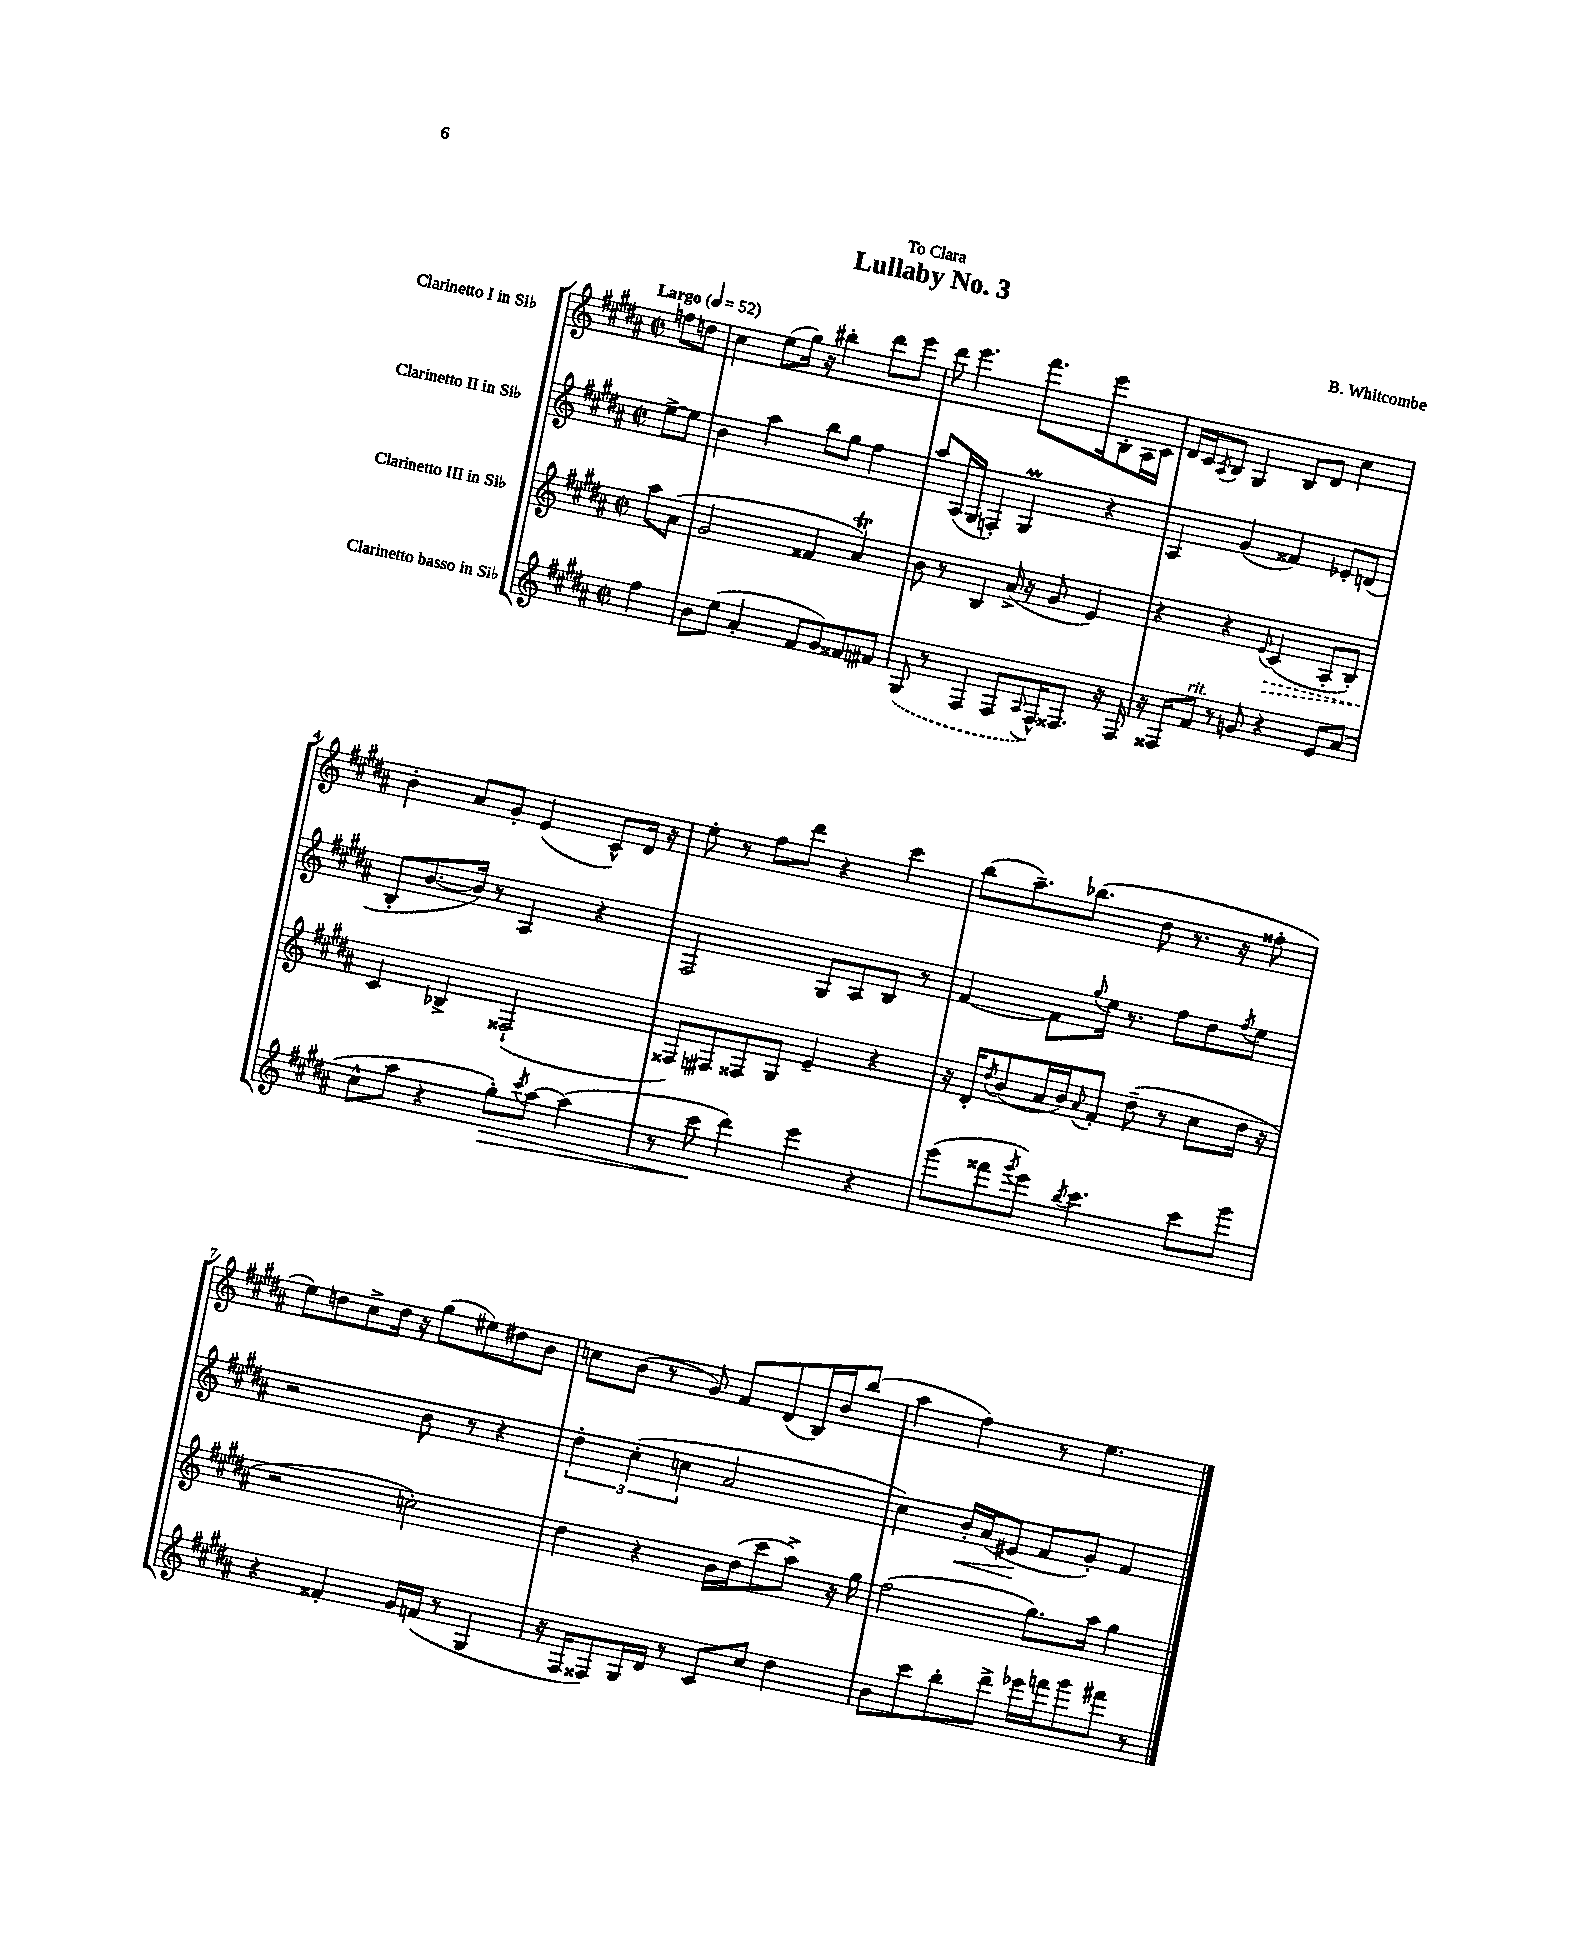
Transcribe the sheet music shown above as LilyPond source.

\header { title = "Lullaby No. 3" composer = "B. Whitcombe" dedication = "To Clara" }
<<
\new StaffGroup <<
\new Staff = "s0" \with { instrumentName = "Clarinetto I in Sib" } {
    \clef treble \key b \major \defaultTimeSignature \time 2/2 \partial 4 \tempo "Largo" 4 = 52
    f''8 d''8 |
    cis''4 e''8( gis''16) r16 bis''4-. dis'''8 e'''8 |
    dis'''8 e'''4. fis'''8. e'''16 b8-. ais16 cis'16 |
    dis'16 cis'16 \acciaccatura { ais8 } b8 gis4 b8 dis'8 cis''4 |
    b'4-. ais'8 gis'8-. e'4( cis'8-^) dis'16 r16 |
    e''8-. r8 fis''8 dis'''8 r4 cis'''4 |
    b''8( ais''8.--) bes''8.( dis''8 r8. r16 fisis''8-. |
    e''8) d''8 cis''8-> d''16 r16 gis''8( eis''8) dis''8 b'8 |
    c''8 b'8( r8 gis'8) fis'8 dis'8( b16) b'16 b''8( |
    ais''4 fis''4) r8 e''4. \bar "|." |
}
\new Staff = "s1" \with { instrumentName = "Clarinetto II in Sib" } {
    \clef treble \key b \major \defaultTimeSignature \time 2/2 \partial 4
    e''8~-> e''8 |
    b'4 ais''4 b''8 gis''8 fis''4 |
    ais''8 ais16( gis16 f4-.) gis4\prall r4 |
    ais4 gis'4( fisis'4) ees'8-. d'8( |
    b8-. b'8.~ b'16) r8 ais4 r4 |
    fis2 gis8 ais8 b8 r8 |
    fis'4~ fis'8 \appoggiatura { gis''8 } e''16 r8. fis''8 dis''8 \acciaccatura { fis''8 } e''8 |
    r2 b'8 r8 r4 |
    \tuplet 3/2 { dis''4-. cis''4-.( c''4 } ais'2 |
    cis''4) b'16-.\< ais'16( eis'8\! fis'8 gis'8-.) fis'4 \bar "|." |
}
\new Staff = "s2" \with { instrumentName = "Clarinetto III in Sib" } {
    \clef treble \key b \major \defaultTimeSignature \time 2/2 \partial 4
    ais''8 ais'8( |
    gis'2 fisis'4 ais'4\trill) |
    b'8 r8 b4 ais'16->( r16 gis'8 e'4) |
    r4 r4 \appoggiatura { e'8 } \once \override Hairpin.style = #'dashed-line cis'4\>( ais8-. b8-.) |
    cis'4\! bes4-> fisis2-!( |
    fisis8) fis8 fisis8 gis8 e'4-- r4 |
    r16 dis'16-. \acciaccatura { dis''8 } b'8( ais'16 b'16) \appoggiatura { ais'8 } fis'8-. dis''8--( r8 cis''8 dis''16 r16 |
    r2 c''2-.) |
    dis''4 r4 b'16 dis''16( cis'''8 ais''8->) r16 gis''16 |
    fis''2( gis''8.) ais''16 gis''4 \bar "|." |
}
\new Staff = "s3" \with { instrumentName = "Clarinetto basso in Sib" } {
    \clef treble \key b \major \defaultTimeSignature \time 2/2 \partial 4
    fis''4 |
    b'8 e''8( ais'4-. fis'8 gis'8) fisis'8 fis'8 |
    \once \slurDashed gis8( r8 fis4 fis8 \appoggiatura { ais8 } fis16-^) fisis8. r16 fisis16 |
    r16 fisis16 fis'8^\markup { \italic "rit." } r8 g'8 r4 e'8 ais'8( |
    cis''8-^ ais''8 r4 gis''8-.\>) \acciaccatura { cis'''8 } ais''8~ ais''4( |
    r8 cis'''8\! dis'''4) e'''4 r4 |
    gis'''8( fisis'''8 \acciaccatura { gis'''8 } e'''8) \acciaccatura { b''8 } cis'''4. cis'''8 gis'''8 |
    r4 fisis'4-. gis'16 f'16( r8 gis4 |
    r16 fis16 fisis8) gis16 dis'16 r8 cis'8 cis''8 dis''4 |
    b'8 cis'''8 b''8-. dis'''8-> ees'''16 f'''16 gis'''8 fis'''8 r8 \bar "|." |
}
>>
>>
